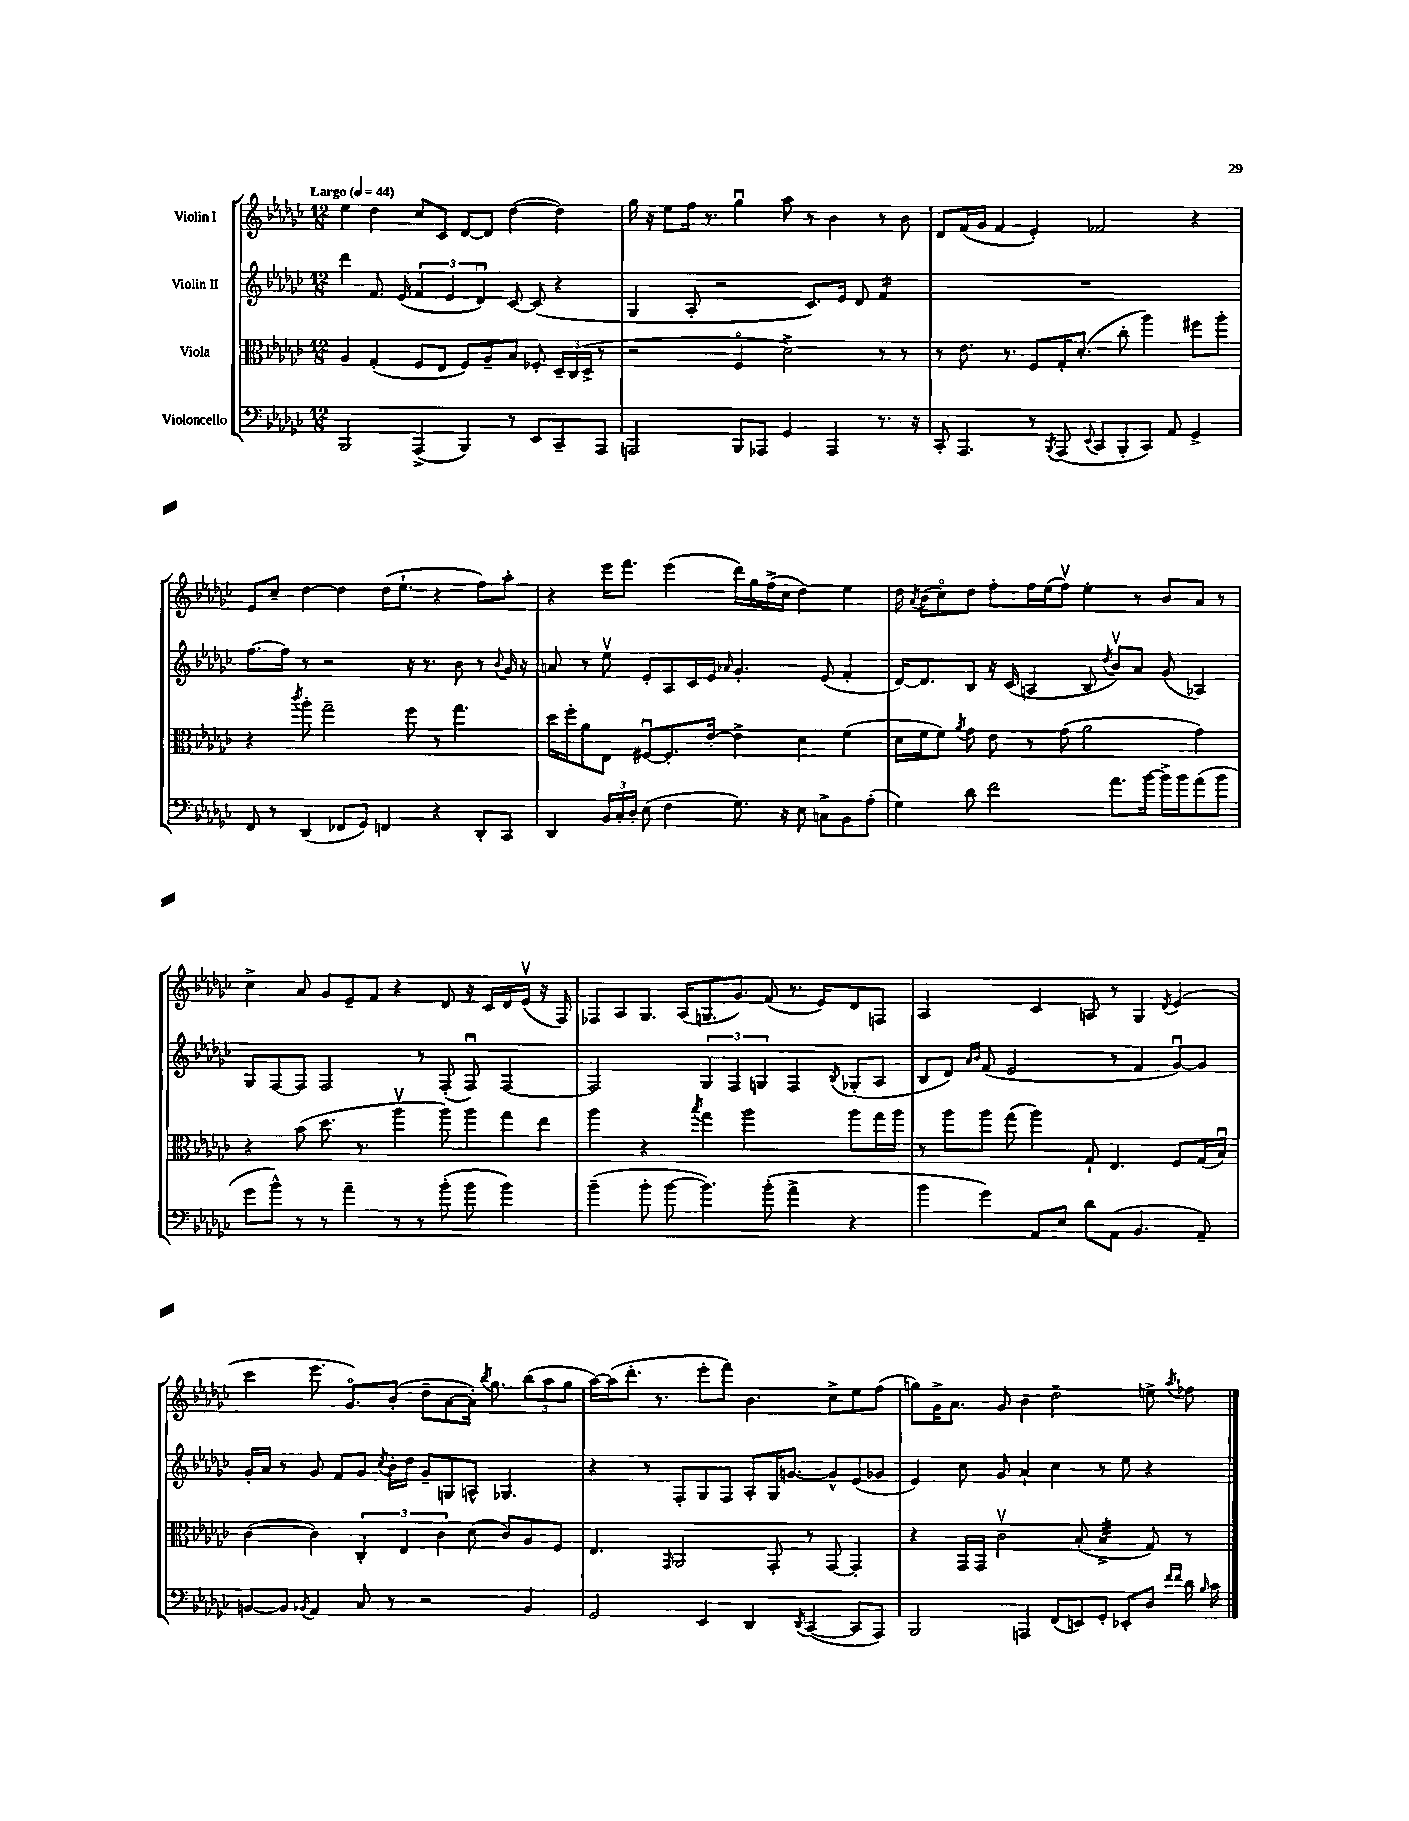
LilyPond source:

<<
\new StaffGroup <<
\new Staff = "s0" \with { instrumentName = "Violin I" } {
    \clef treble \key ges \major \numericTimeSignature \time 12/8 \tempo "Largo" 4 = 44
    \autoBeamOff ees''4 des''4 ces''8[ ces'8] des'8[~ des'8] des''4~( des''4) |
    ges''16 r16 ees''8[ f''16] r8. ges''4\downbow aes''8 r8 bes'4 r8 bes'8 |
    des'8[ f'16( ges'16] f'4 ees'4-.) fes'2 r4 |
    ees'8[ ces''8]-- des''4~ des''4 des''16[( ees''8.]-! r4 f''8[) aes''8]-. |
    r4 ees'''16[ f'''8.] ees'''4( des'''16[) ges''16 f''16->( ces''16] des''4) ees''4 |
    des''16 \acciaccatura { aes'8 } bes'16[( ces''8\flageolet) des''8] f''8[-. f''16 ees''16( f''8]\upbow) ees''4-. r8 bes'8[ aes'8] r8 |
    ces''4-> aes'8 ges'8[ ees'8-- f'8] r4 des'8 r16 ces'16[ des'16 ees'16]\upbow( r16 f16) |
    fes8[ aes8 ges8.] aes16[( g8. ges'8.]) f'8( r8. ees'16[) des'8 f8] |
    aes2 ces'4 a8 r8 ges4 \acciaccatura { des'8 } ees'4( |
    ces'''4 ees'''8. ges'8.[\flageolet) bes'8]-.( des''8[-- aes'8~ aes'16]-.) \acciaccatura { bes''8 } ges''8. \tuplet 3/2 { bes''8[( aes''8 ges''8] } |
    aes''16[~) aes''16( des'''8.]-. r8. ees'''8[-. f'''8]) bes'4. ces''8[-> ees''8 f''8]( |
    g''8[) ges'16-> aes'8.] ges'8 bes'4 des''2-- e''8-> \acciaccatura { aes''8 } fes''8 \bar "|." |
}
\new Staff = "s1" \with { instrumentName = "Violin II" } {
    \clef treble \key ges \major \numericTimeSignature \time 12/8
    \autoBeamOff des'''4 f'8. ees'16( \tuplet 3/2 { f'4 ees'4 des'4\downbow) } ces'8~ ces'8( r4 |
    ges4 aes8-. r2 ces'8.[) ees'16] des'8 f'4:16 |
    R1. |
    f''8.[~ f''16] r8 r2 r16 r8. bes'8 r8 \appoggiatura { bes'8 } ges'16 r16 |
    a'8 r8 ees''8\upbow ees'8[-. aes8 ces'16 ees'16] \grace { aes'16 } ges'4.-. ees'8( f'4-. |
    des'16[~) des'8. bes8] r16 ces'16( a4 bes8 \acciaccatura { des''8 } bes'8[\upbow) aes'8] ges'8( aes4) |
    ges8[ f8~ f8] f2 r8 f8-.( f8\downbow) f4~ |
    f2 \tuplet 3/2 { ges4 f4 g4 } f4 \acciaccatura { bes8 } ges8[-.( aes8] |
    bes8[ des'8]) \grace { aes'16[ bes'16] } f'8( ees'2 r8 f'4 ges'8[~\downbow) ges'8] |
    ges'16[-. aes'16] r8 ges'8 f'8[ ges'8] \acciaccatura { ces''8 } bes'16[-. des''16] ges'8[-- g8 a8]-^ ges4. |
    r4 r8 f8[-. ges8 f8] aes8[-. ges16 g'8.]~ g'8[-^ ees'8( ges'8] |
    ees'4) ces''8 ges'8 aes'4-! ces''4 r8 ees''8 r4 \bar "|." |
}
\new Staff = "s2" \with { instrumentName = "Viola" } {
    \clef alto \key ges \major \numericTimeSignature \time 12/8
    \autoBeamOff aes4 ges4-.( f8[ ees8] f8[) aes8-- bes8] fes8-. \tuplet 3/2 { des16[-- ces16( des16]-> } r8 |
    r2 f4\flageolet des'2->) r8 r8 |
    r8 ees'8. r8. f8[ ges16-. des'8.]-.( ces''8-. aes''4) fis''8[ aes''8]-. |
    r4 \acciaccatura { ces'''8 } aes''8-. ges''2-- f''8 r8 ges''4. |
    des''16[ f''16-. aes'8 ees8] fis8[~\downbow fis8.-. ees'16]~-. ees'4-> des'4 f'4( |
    des'16[ f'16 f'8]) \acciaccatura { aes'8 } ges'8 ees'8 r8 ges'8( aes'2 ges'4) |
    r4 bes'8( des''8. r8. aes''4\upbow aes''8) aes''8[ ges''8 ees''8] |
    aes''4 r4 \acciaccatura { bes''8 } ges''4 aes''2 aes''8[ ges''16 aes''16] |
    r8 aes''8[ aes''8] ges''8( aes''4) ges8-! ees4. f8[ ges16( bes16]\downbow) |
    ces'4~( ces'4) \tuplet 3/2 { ces4-. ees4 ces'4 } des'8( ces'8[) aes8 f8] |
    ees4. \grace { ges,16 } aes,2 ges,8-. r8 ges,8~ ges,4-. |
    r4 ges,16[ ges,16] ces'2\upbow bes8-.( bes4:32-> ges8) r8 \bar "|." |
}
\new Staff = "s3" \with { instrumentName = "Violoncello" } {
    \clef bass \key ges \major \numericTimeSignature \time 12/8
    \autoBeamOff bes,,2 aes,,4->( bes,,4) r8 ees,8[ ces,8-- aes,,8] |
    a,,2 bes,,8[ aes,,8] ges,4 aes,,4 r8. r16 |
    ces,8-. aes,,4. r8 \acciaccatura { bes,,8 } aes,,8( \appoggiatura { ees,8 } ces,8[ bes,,8-. ces,8]) aes,8 ges,4-> |
    f,8 r8 des,4( fes,8[ ges,8]) f,4 r4 des,8[-. ces,8] |
    des,4 \tuplet 3/2 { bes,16[ ces16-. des16]-. } ees8( f4 ges8.) r16 ees8 c8[-> bes,8 aes8]-.( |
    ges4) des'8 f'2 aes'8.[ bes'16]~ bes'16[-> bes'16 aes'8( bes'8] |
    ges'8[ bes'8]-^) r8 r8 aes'4-- r8 r8 bes'8-.( bes'8 bes'4) |
    bes'4--( bes'8-. bes'8~ bes'4.) bes'8-.( aes'4-> r4 |
    bes'4 ges'4) aes,8[ ees8] des'8[ aes,8]( bes,4. aes,8--) |
    b,8[~ b,8] \acciaccatura { bes,8 } aes,4 ces8 r8 r2 bes,4 |
    ges,2 ees,4 des,4 \acciaccatura { des,8 } ces,4~( ces,8[ aes,,8]) |
    bes,,2 a,,4 f,8[( e,8) ges,8]-. ees,8[-. des8] \grace { f'16[ f'16] } des'16 \grace { bes16 } ces'16 \bar "|." |
}
>>
>>
\layout { \context { \Score \remove "Bar_number_engraver" } }
